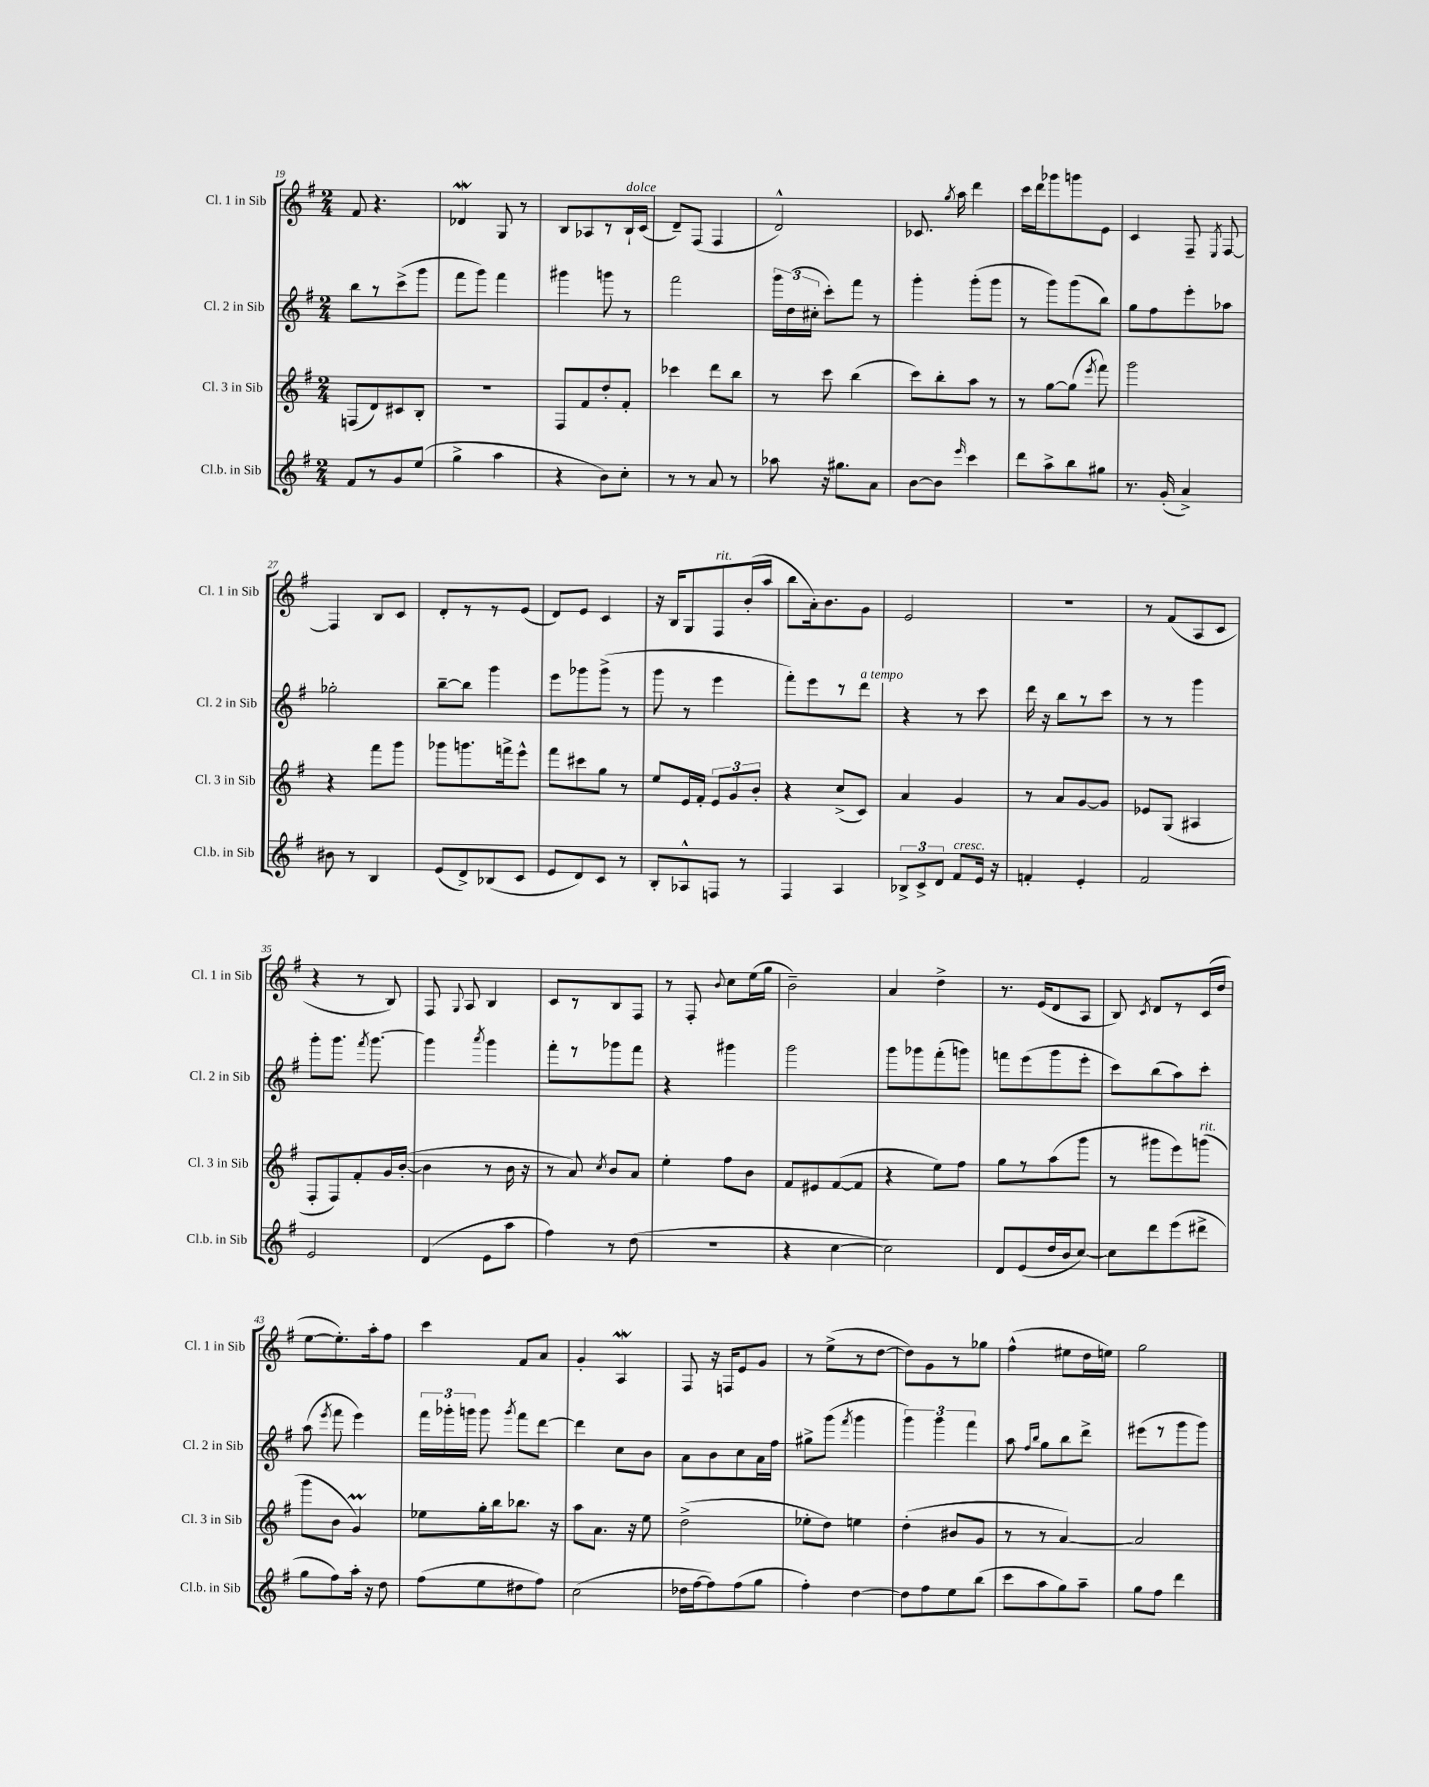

**kern	**kern	**kern	**kern
*part4	*part3	*part2	*part1
*staff4	*staff3	*staff2	*staff1
*I"Cl.b. in Sib	*I"Cl. 3 in Sib	*I"Cl. 2 in Sib	*I"Cl. 1 in Sib
*I'Cl.b. in Sib	*I'Cl. 3 in Sib	*I'Cl. 2 in Sib	*I'Cl. 1 in Sib
*clefG2	*clefG2	*clefG2	*clefG2
*k[f#]	*k[f#]	*k[f#]	*k[f#]
*M2/4	*M2/4	*M2/4	*M2/4
=19	=19	=19	=19
8f#/L	(8Fn/L	8bb\L	8f#/
8r	8d/)	8r	4.r
8g/	8c#X/	(8ccc^\	.
(8ee/J	8B'/J	8ggg\J	.
=20	=20	=20	=20
4gg^\	2r	8fff#\L	4d-Xw/
.	.	8ggg\J)	.
4aa\	.	4fff#\	8G/
.	.	.	8r
=21	=21	=21	=21
4r	8F#/L	4ggg#X\	8B/L
.	8f#/	.	8A-X/
8b\L)	8dd'/	8gggn\	8r
!	!	!	!LO:TX:a:i:t=dolce
8cc'\J	8f#'/J	8r	16B`/L
.	.	.	(16c/JJ
=22	=22	=22	=22
8r	4ccc-X\	2fff#\	8d~/L)
8r	.	.	(8F#/J
8a/	8ddd\L	.	4F#/
8r	8bb\J	.	.
=23	=23	=23	=23
8aa-X\	8r	24ggg\LL	2d^^/)
.	.	(24dd\	.
.	.	24cc#X'\JJ	.
16r	8ccc\	8ccc'\L)	.
8.gg#X\L	.	.	.
.	(4bb\	8fff#\J	.
8a\J	.	8r	.
=24	=24	=24	=24
[8b\L	8ccc\L)	4ggg'\	8.c-X/
8b\J]	8bb'\	.	.
.	.	.	8qgg/
.	.	.	16aa\
16qqeee/	.	.	.
4ccc\	8aa\J	(8ggg'\L	4ddd\
.	8r	8ggg\J	.
=25	=25	=25	=25
8ddd\L	8r	8r	16ccc\LL
.	.	.	16ddd\J
8aa^\	[8gg\L	8ggg\L)	8ggg-X\
8bb\	(8gg\J]	(8ggg\	8gggn\
.	8qeee/	.	.
8gg#X\J	8fff#\)	8bb\J)	8e\J
=26	=26	=26	=26
8.r	2ggg\	8gg\L	4c/
.	.	8ff#\	.
(16g'/	.	.	.
4a^/)	.	8eee'\	8F#~/
.	.	.	8qE/
.	.	8aa-X\J	[8F#/
!!LO:LB:g=z
=27	=27	=27	=27
8b#X\	4r	2gg-X'\	4F#/]
8r	.	.	.
4B/	8fff#\L	.	8B/L
.	8ggg\J	.	8c/J
=28	=28	=28	=28
(8e/L	8ggg-X\L	[8bb~\L	8d'/L
8d^/)	8.gggn\	8bb\J]	8r
(8B-X/	.	4ggg\	8r
.	16fffn^\k	.	.
8c/J	8eee^^\J	.	(8e/J
=29	=29	=29	=29
8e/L	8fff#\L	8eee\L	8d/L)
8d/)	8ccc#X\	8ggg-X\	8e/J
8c/J	8gg\J	(8ggg-^\J	4c/
8r	8r	8r	.
=30	=30	=30	=30
8B'/L	8ee/L	8ggg\	16r
.	.	.	16B/KL
8A-X^^/	16e/L	8r	8G/
.	16f#'/JJ	.	.
!	!	!	!LO:TX:a:i:t=rit.
8Fn/J	12e/L	4eee\	8F#/
.	12g/	.	.
8r	.	.	(16b'/L
.	12b'/J	.	.
.	.	.	16aa/JJ
=31	=31	=31	=31
4F#/	4r	8fff#'\L)	8bb\L
.	.	8eee\	16a'\k)
.	.	.	8.b\
4A/	(8cc^/L	8r	.
!	!	!LO:TX:a:i:t=a tempo	!
.	8c/J)	8ddd\J	8g\J
=32	=32	=32	=32
12B-X^/L	4a/	4r	2e/
12c^/	.	.	.
12d/J	.	.	.
!LO:TX:a:i:t=cresc.	!	!	!
8f#/L	4g/	8r	.
16e/Jk	.	8ccc\	.
16r	.	.	.
=33	=33	=33	=33
4fn'/	8r	16ddd\	2r
.	.	16r	.
.	8a/L	8bb\L	.
4e'/	[8g/	8r	.
.	8g/J]	8ccc\J	.
=34	=34	=34	=34
2f#/	8e-X/L	8r	8r
.	(8G/J	8r	(8f#/L
.	4A#X/	4ggg\	8A/
.	.	.	8c/J
!!LO:LB:g=z
=35	=35	=35	=35
2e/	8F#'/L	8ggg'\L	4r
.	8F#/)	8.ggg\J	.
.	8f#'/	.	8r
.	.	8qfff#/	.
.	.	[8.ggg\	.
.	16g/L	.	8B/)
.	([16b'/JJ	.	.
=36	=36	=36	=36
(4d/	4b\]	4ggg\]	8F#/
.	.	.	8qqG/
.	.	.	8A/
.	.	8qaaa/	.
8e\L	8r	4ggg\	4B/
8aa\J	16b\	.	.
.	16r	.	.
=37	=37	=37	=37
4ff#\)	8r	8fff#'\L	8c/L
.	8a/)	8r	8r
.	8qcc/	.	.
8r	8b/L	8ggg-X\	8B/
(8dd\	8a/J	8fff#\J	8F#/J
=38	=38	=38	=38
2r	4ee'\	4r	8r
.	.	.	8F#'/
.	.	.	8qqb/
.	8ff#\L	4ggg#X\	8cc\L
.	8b\J	.	(16ee\L
.	.	.	16gg\JJ
=39	=39	=39	=39
4r	8f#/L	2ggg\	2b~\)
.	8e#X/	.	.
[4cc\	([8f#/	.	.
.	8f#/J]	.	.
=40	=40	=40	=40
2cc\])	4r	8ggg\L	4a/
.	.	8ggg-X\	.
.	8ee\L)	(8fff#'\	4dd^\
.	8ff#\J	8gggn\J)	.
=41	=41	=41	=41
8d/L	8gg\L	8fffn\L	8.r
(8e/	8r	(8eee\	.
.	.	.	(16e/KL
16dd/L	(8aa\	8ggg\	8d/
16b/J	.	.	.
[8cc/J)	8ggg\J	8eee'\J	8A/J
=42	=42	=42	=42
8cc\L]	8r	8ccc\L)	8B/)
.	.	.	8qc/
8ddd\	8ggg#X\L	(8bb\	8d/L
(8eee\	8eee\)	8aa\)	8r
!	!LO:TX:a:i:t=rit.	!	!
8ddd#X^\J	(8gggn\J	8ccc'\J	(16c/L
.	.	.	16dd/JJ
!!LO:LB:g=z
=43	=43	=43	=43
8gg\L	8ggg\L	(8aa\	[8ee\L
.	.	8qeee/	.
8ff#\)	8b\J	8fff#\	8.ee'\])
16aa'\Jk	4gM/)	4eee\)	.
16r	.	.	16aa'\k
8dd\	.	.	8ff#\J
=44	=44	=44	=44
(8ff#\L	8ee-X\L	24fff#\LL	4ccc\
.	.	24ggg-X'\	.
.	.	24gggn\JJ	.
8ee\	16gg'\L	8ggg\	.
.	16bb\J	.	.
.	.	8qggg/	.
8dd#X\	8.bb-X\J	8fff#\L	8f#/L
8ff#\J)	.	[8ddd\J	8a/J
.	16r	.	.
=45	=45	=45	=45
(2cc\	8aa\L	4ddd\]	4g'/
.	8.a\J	.	.
.	.	8cc\L	4AW/
.	16r	.	.
.	8ee\	8b\J	.
=46	=46	=46	=46
16dd-X\LL	(2dd^\	8a\L	8F#/
[16ff#\J	.	.	.
8ff#\])	.	8b\	16r
.	.	.	16Fn/KL
(8ff#\	.	8cc\	8e/
8gg\J	.	16a\L	8g/J
.	.	16ff#\JJ	.
=47	=47	=47	=47
4ff#'\)	8ee-X'\L	8gg#X^\L	8r
.	8dd\J)	(8ggg\J	(8ee^\L
.	.	8qfff#/	.
[4dd\	4een\	4ggg\	8r
.	.	.	[8dd\J
=48	=48	=48	=48
8dd\L]	(4dd'\	6ggg\)	8dd\L])
8ff#\	.	.	8g\
.	.	6ggg\	.
8ee\	8b#X/L	.	8r
.	.	6fff#\	.
(8bb\J	8g/J	.	8gg-X\J
=49	=49	=49	=49
8ccc\L	8r	8aa\	(4ff#^^\
.	.	16qqff#/LL	.
.	.	16qqbb/JJ	.
8aa\	8r	8gg\L	.
8gg\)	[4a/)	8bb\	8ee#X\L
8aa~\J	.	8ddd^\J	16dd\L
.	.	.	16een\JJ)
=50	=50	=50	=50
8gg\L	2a/]	(8eee#X\L	2gg\
8ff#\J	.	8r	.
4ddd\	.	8ggg\	.
.	.	8ggg\J)	.
==	==	==	==
*-	*-	*-	*-
